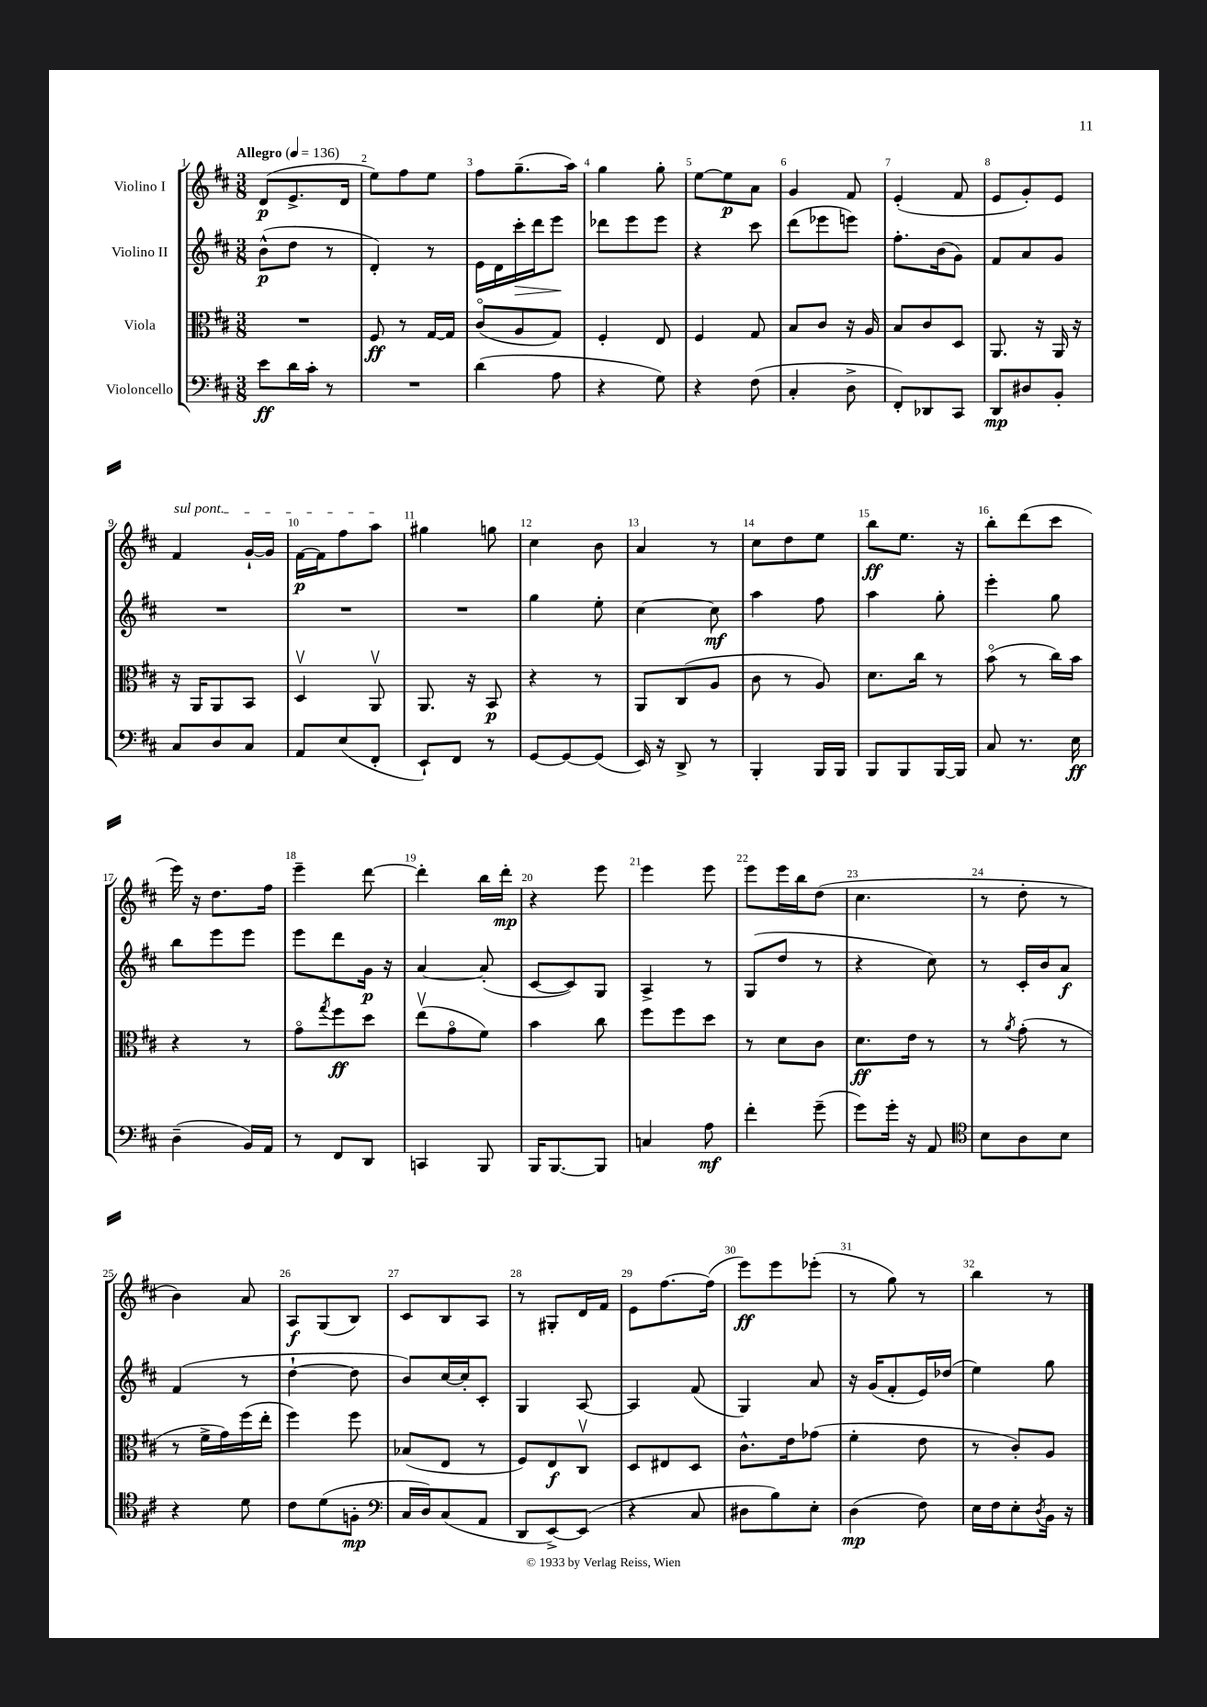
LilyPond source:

<<
\new StaffGroup <<
\new Staff = "s0" \with { instrumentName = "Violino I" } {
    \clef treble \key d \major \numericTimeSignature \time 3/8 \tempo "Allegro" 4 = 136
    d'8\p( e'8.-> d'16 |
    e''8) fis''8 e''8 |
    fis''8 g''8.--( a''16) |
    g''4 g''8-. |
    e''8~ e''8\p a'8 |
    g'4 fis'8 |
    e'4-.( fis'8 |
    e'8 g'8-.) e'8 |
    \once \override TextSpanner.bound-details.left.text = \markup { \italic "sul pont." } fis'4\startTextSpan g'16~-! g'16 |
    fis'16~\p fis'16 fis''8 a''8\stopTextSpan |
    gis''4 g''8 |
    cis''4 b'8 |
    a'4 r8 |
    cis''8 d''8 e''8 |
    b''8\ff e''8. r16 |
    b''8-. d'''8( cis'''8 |
    e'''16) r16 d''8. fis''16 |
    e'''4-- d'''8~ |
    d'''4-. b''16 d'''16-.\mp |
    r4 e'''8 |
    e'''4 e'''8 |
    e'''8 e'''16 b''16 d''8( |
    cis''4. |
    r8 d''8-. r8 |
    b'4) a'8 |
    a8\f g8( b8) |
    cis'8 b8 a8 |
    r8 gis8-. d'16 fis'16 |
    e'8 fis''8.~ fis''16( |
    e'''8\ff) e'''8 ees'''8-.( |
    r8 g''8) r8 |
    b''4 r8 \bar "|." |
}
\new Staff = "s1" \with { instrumentName = "Violino II" } {
    \clef treble \key d \major \numericTimeSignature \time 3/8
    b'8-^\p( d''8 r8 |
    d'4-.) r8 |
    e'16 d'16 cis'''16-.\> d'''16 e'''8\! |
    des'''8 e'''8 e'''8 |
    r4 cis'''8 |
    d'''8( ees'''8 e'''8) |
    fis''8.-. b'16( g'8) |
    fis'8 a'8 g'8 |
    R4. |
    R4. |
    R4. |
    g''4 e''8-. |
    cis''4~ cis''8\mf |
    a''4 fis''8 |
    a''4 g''8-. |
    e'''4-. g''8 |
    b''8 e'''8 e'''8 |
    e'''8 d'''8 g'16\p r16 |
    a'4~ a'8-.( |
    cis'8~ cis'8) g8 |
    a4-> r8 |
    g8( d''8 r8 |
    r4 cis''8) |
    r8 cis'16-. b'16 a'8\f |
    fis'4( r8 |
    d''4~-! d''8 |
    b'8) cis''16~ cis''16-. cis'8-. |
    g4 a8~ |
    a4 fis'8( |
    g4) a'8 |
    r16 g'16( fis'8-. e'16) des''16( |
    e''4) g''8 \bar "|." |
}
\new Staff = "s2" \with { instrumentName = "Viola" } {
    \clef alto \key d \major \numericTimeSignature \time 3/8
    R4. |
    fis8\ff r8 g16~ g16 |
    cis'8\flageolet( a8 g8) |
    fis4-. e8 |
    fis4 g8 |
    b8 cis'8 r16 a16 |
    b8 cis'8 d8 |
    a,8. r16 a,16 r16 |
    r16 a,16 a,8 b,8 |
    d4\upbow a,8\upbow |
    a,8. r16 b,8\p |
    r4 r8 |
    a,8 cis8( a8 |
    cis'8 r8 a8) |
    d'8. cis''16 r8 |
    b'8\flageolet( r8 cis''16) b'16 |
    r4 r8 |
    g'8\flageolet \acciaccatura { g''8 } fis''8\ff d''8 |
    e''8\upbow( g'8\flageolet fis'8) |
    b'4 cis''8 |
    fis''8 fis''8 d''8 |
    r8 d'8 cis'8 |
    d'8.\ff e'16 r8 |
    r8 \acciaccatura { a'8 } g'8-.( r8 |
    r8 fis'16-> g'16) fis''16( e''16-. |
    fis''4) fis''8 |
    bes8( e8 r8 |
    fis8) e8\f cis8\upbow |
    d8 eis8 d8 |
    cis'8.-^ e'16 ges'8( |
    fis'4-. e'8 |
    r8 cis'8-.) a8 \bar "|." |
}
\new Staff = "s3" \with { instrumentName = "Violoncello" } {
    \clef bass \key d \major \numericTimeSignature \time 3/8
    e'8\ff d'16 cis'16-. r8 |
    R4. |
    d'4( a8 |
    r4 g8) |
    r4 fis8( |
    cis4-. d8-> |
    fis,8-.) des,8 cis,8 |
    d,8\mp dis8 b,8-. |
    cis8 d8 cis8 |
    a,8 e8( fis,8-. |
    e,8-!) fis,8 r8 |
    g,8~ g,8~ g,8( |
    e,16) r16 d,8-> r8 |
    b,,4-. b,,16 b,,16 |
    b,,8 b,,8 b,,16~ b,,16 |
    cis8 r8. e16\ff |
    d4--( b,16) a,16 |
    r8 fis,8 d,8 |
    c,4 b,,8 |
    b,,16 b,,8.~ b,,8 |
    c4 a8\mf |
    fis'4-. g'8--( |
    g'8) g'16-. r16 a,8 |
    \clef tenor b8 a8 b8 |
    r4 d'8 |
    cis'8 d'8( f8-.\mp |
    \clef bass cis16 d16) cis8( a,8 |
    d,8 e,8~->) e,8( |
    r4 cis8 |
    dis8 b8) e8-. |
    d4\mp( fis8) |
    e16 fis16 e8-. \acciaccatura { d8 } b,16 r16 \bar "|." |
}
>>
>>
\layout { \context { \Score \override BarNumber.break-visibility = ##(#f #t #t) barNumberVisibility = #all-bar-numbers-visible } }
